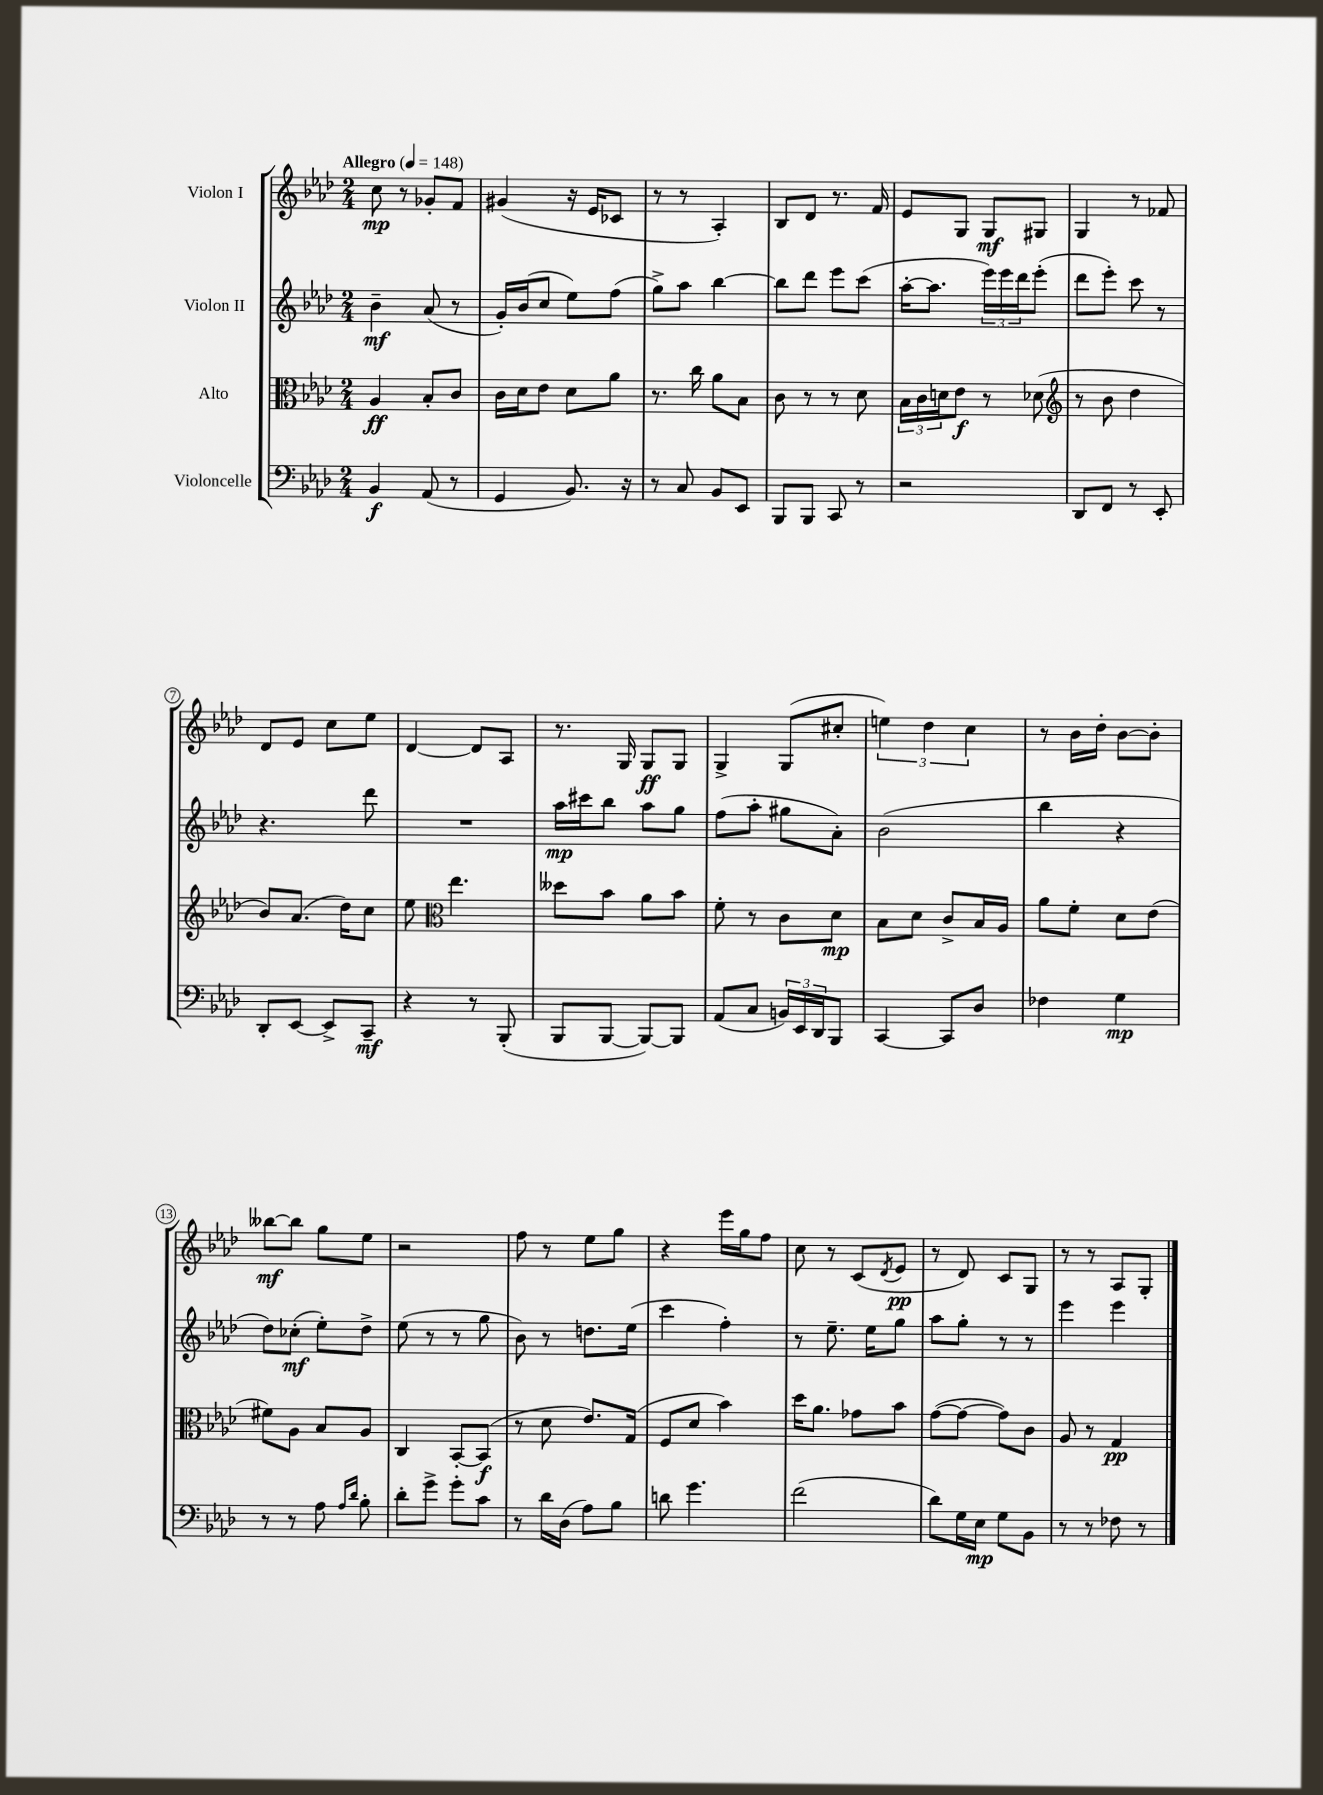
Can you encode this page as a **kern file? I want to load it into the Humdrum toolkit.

**kern	**kern	**kern	**kern
*staff4	*staff3	*staff2	*staff1
*clefF4	*clefC3	*clefG2	*clefG2
*k[b-e-a-d-]	*k[b-e-a-d-]	*k[b-e-a-d-]	*k[b-e-a-d-]
*M2/4	*M2/4	*M2/4	*M2/4
*MM148	*MM148	*MM148	*MM148
4BB-	4A-	4b-~	8cc
.	.	.	8r
(8AA-	8B-'	(8a-	8g-'
8r	8c	8r	8f
=	=	=	=
4GG	16c	16g')	(4g#
.	16d-	(16b-	.
.	8e-	8cc	.
8.BB-)	8d-	8ee-)	16r
.	.	.	16e-
.	8a-	(8ff	8c-
16r	.	.	.
=	=	=	=
8r	8.r	8gg^)	8r
8C	.	8aa-	8r
.	16cc	.	.
8BB-	8a-	[4bb-	4A-')
8EE-	8B-	.	.
=	=	=	=
8BBB-	8c	8bb-]	8B-
8BBB-	8r	8ddd-	8d-
8CC	8r	8eee-	8.r
8r	8d-	(8ccc	.
.	.	.	16f
=	=	=	=
2r	24B-	[16aa-'	8e-
.	24c	.	.
.	.	8.aa-]	.
.	24d	.	.
.	8e-	.	8G
.	8r	24eee-)	8G
.	.	24eee-	.
.	.	24ddd-	.
.	(8d-	(8eee-'	8G#
=	=	=	=
*	*clefG2	*	*
8DD-	8r	8ddd-	4G
8FF	8b-	8eee-')	.
8r	4dd-	8ccc	8r
8EE-'	.	8r	8f-
=	=	=	=
8DD-'	8b-)	4.r	8d-
[8EE-	(8.a-	.	8e-
8EE-^]	.	.	8cc
.	16dd-)	.	.
8CC~	8cc	8ddd-	8ee-
=	=	=	=
4r	8ee-	2r	[4d-
*	*clefC3	*	*
.	4.ee-	.	.
8r	.	.	8d-]
(8BBB-'	.	.	8A-
=	=	=	=
8BBB-	8dd--	16aa-	8.r
.	.	16ccc#	.
[8BBB-	8b-	8bb-	.
.	.	.	16G
8BBB-_)	8a-	8aa-	8G
8BBB-]	8b-	8gg	8G
=	=	=	=
(8AA-	8f'	(8ff	4G^
8C	8r	8aa-'	.
24BB)	8c	8gg#	(8G
24EE-	.	.	.
24DD-	.	.	.
8BBB-	8d-	8a-')	8cc#'
=	=	=	=
[4CC	8B-	(2b-	6ee)
.	8d-	.	.
.	.	.	6dd-
8CC]	8c^	.	.
.	.	.	6cc
8D-	16B-	.	.
.	16A-	.	.
=	=	=	=
4F-	8a-	4bb-	8r
.	8f'	.	16b-
.	.	.	16dd-'
4G	8d-	4r	[8b-
.	(8e-	.	8b-']
=	=	=	=
8r	8f#)	8dd-)	[8bb--
8r	8A-	(8cc-'	8bb--]
8A-	8B-	8ee-')	8gg
16qqA-	.	.	.
16qqd-	.	.	.
8B-'	8A-	8dd-^	8ee-
=	=	=	=
8d-'	4C	(8ee-	2r
8g^	.	8r	.
8g'	[8BB-'	8r	.
8c	(8BB-]	8gg	.
=	=	=	=
8r	8r	8b-)	8ff
16d-	8d-	8r	8r
(16D-	.	.	.
8A-)	8.e-)	8.dd	8ee-
8B-	.	.	8gg
.	(16G	(16ee-	.
=	=	=	=
8d	8F	4ccc	4r
4.g	8d-	.	.
.	4b-)	4ff')	16eee-
.	.	.	16gg
.	.	.	8ff
=	=	=	=
(2f	16dd-	8r	8cc
.	8.a-	.	.
.	.	8.ee-~	8r
.	8g-	.	(8c
.	.	16ee-	.
.	.	.	8qd-
.	8b-	8gg	8e-
=	=	=	=
8d-)	([8g	8aa-	8r
16G	8g_	8gg'	8d-)
16E-	.	.	.
8G	8g])	8r	8c
8BB-	8c	8r	8G
=	=	=	=
8r	8A-	4eee-	8r
8r	8r	.	8r
8F-	4G	4eee-	8A-
8r	.	.	8G'
==	==	==	==
*-	*-	*-	*-
